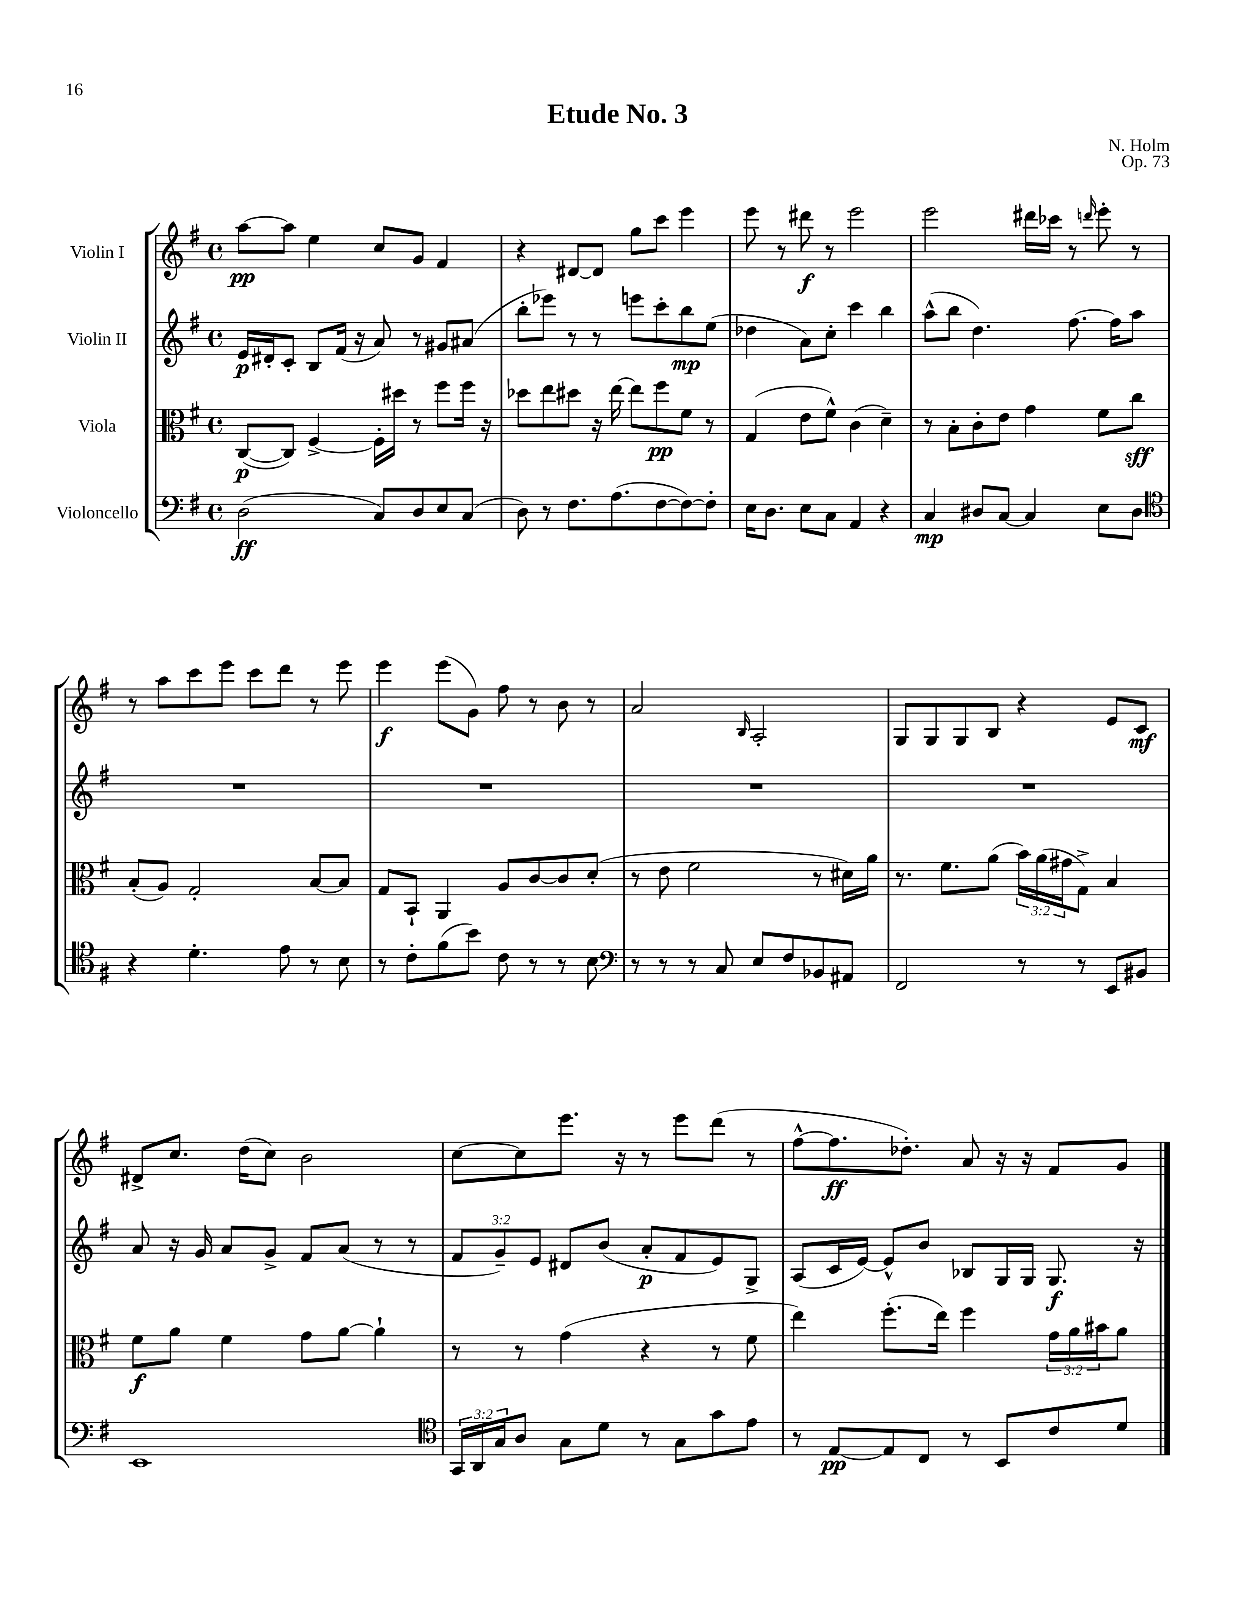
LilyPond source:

\header { title = "Etude No. 3" composer = "N. Holm" opus = "Op. 73" }
<<
\new StaffGroup <<
\new Staff = "s0" \with { instrumentName = "Violin I" } {
    \clef treble \key g \major \defaultTimeSignature \time 4/4
    a''8~\pp a''8 e''4 c''8 g'8 fis'4 |
    r4 dis'8~ dis'8 g''8 c'''8 e'''4 |
    e'''8 r8 dis'''8\f r8 e'''2 |
    e'''2 dis'''16 ces'''16 r8 \grace { d'''16 } e'''8-. r8 |
    r8 a''8 c'''8 e'''8 c'''8 d'''8 r8 e'''8 |
    e'''4\f e'''8( g'8) fis''8 r8 b'8 r8 |
    a'2 \grace { b16 } a2-. |
    g8 g8 g8 b8 r4 e'8 c'8\mf |
    dis'8-> c''8. d''16( c''8) b'2 |
    c''8~ c''8 e'''8. r16 r8 e'''8 d'''8( r8 |
    fis''8~-^ fis''8.\ff des''8.-.) a'8 r16 r16 fis'8 g'8 \bar "|." |
}
\new Staff = "s1" \with { instrumentName = "Violin II" } {
    \clef treble \key g \major \defaultTimeSignature \time 4/4 \override Staff.TupletNumber.text = #tuplet-number::calc-fraction-text
    e'16\p dis'16-. c'8-. b8 fis'16( r16 a'8) r8 gis'8 ais'8( |
    b''8-. ees'''8) r8 r8 e'''8 c'''8-. b''8\mp e''8( |
    des''4 a'8) c''8-. c'''4 b''4 |
    a''8-^( b''8 d''4.) fis''8.~ fis''16 a''8 |
    R1 |
    R1 |
    R1 |
    R1 |
    a'8 r16 g'16 a'8 g'8-> fis'8 a'8( r8 r8 |
    \tuplet 3/2 { fis'8 g'8--) e'8 } dis'8 b'8( a'8-.\p fis'8 e'8) g8-> |
    a8( c'16 e'16~) e'8-^ b'8 bes8 g16 g16 g8.\f r16 \bar "|." |
}
\new Staff = "s2" \with { instrumentName = "Viola" } {
    \clef alto \key g \major \defaultTimeSignature \time 4/4 \override Staff.TupletNumber.text = #tuplet-number::calc-fraction-text
    c8~\p( c8) fis4~-> fis16-. dis''16 r8 fis''8 fis''16 r16 |
    des''8 e''8 dis''8 r16 e''16~ e''8 fis''8\pp fis'8 r8 |
    g4( e'8 fis'8-^) c'4( d'4--) |
    r8 b8-. c'8-. e'8 g'4 fis'8 c''8\sff |
    b8-.( a8) g2-. b8~ b8 |
    g8 b,8-! a,4 a8 c'8~ c'8 d'8-.( |
    r8 e'8 fis'2 r8 dis'16) a'16 |
    r8. fis'8. a'8( \tuplet 3/2 { b'16) a'16( gis'16 } g8->) b4 |
    fis'8\f a'8 fis'4 g'8 a'8~ a'4-! |
    r8 r8 g'4( r4 r8 fis'8 |
    e''4) fis''8.-.( e''16) fis''4 \tuplet 3/2 { g'16 a'16 bis'16 } a'8 \bar "|." |
}
\new Staff = "s3" \with { instrumentName = "Violoncello" } {
    \clef bass \key g \major \defaultTimeSignature \time 4/4 \override Staff.TupletNumber.text = #tuplet-number::calc-fraction-text
    d2\ff( c8) d8 e8 c8( |
    d8) r8 fis8. a8.( fis8~ fis8~) fis8-. |
    e16 d8. e8 c8 a,4 r4 |
    c4\mp dis8 c8~ c4 e8 dis8 |
    \clef tenor r4 d'4.-. e'8 r8 b8 |
    r8 c'8-. fis'8( b'8) c'8 r8 r8 b8 |
    \clef bass r8 r8 r8 c8 e8 fis8 bes,8 ais,8 |
    fis,2 r8 r8 e,8 bis,8 |
    e,1 |
    \clef tenor \tuplet 3/2 { g,16 a,16 g16 } a8 g8 d'8 r8 g8 g'8 e'8 |
    r8 e8~\pp e8 c8 r8 b,8 c'8 d'8 \bar "|." |
}
>>
>>
\layout { \context { \Score \remove "Bar_number_engraver" } }
